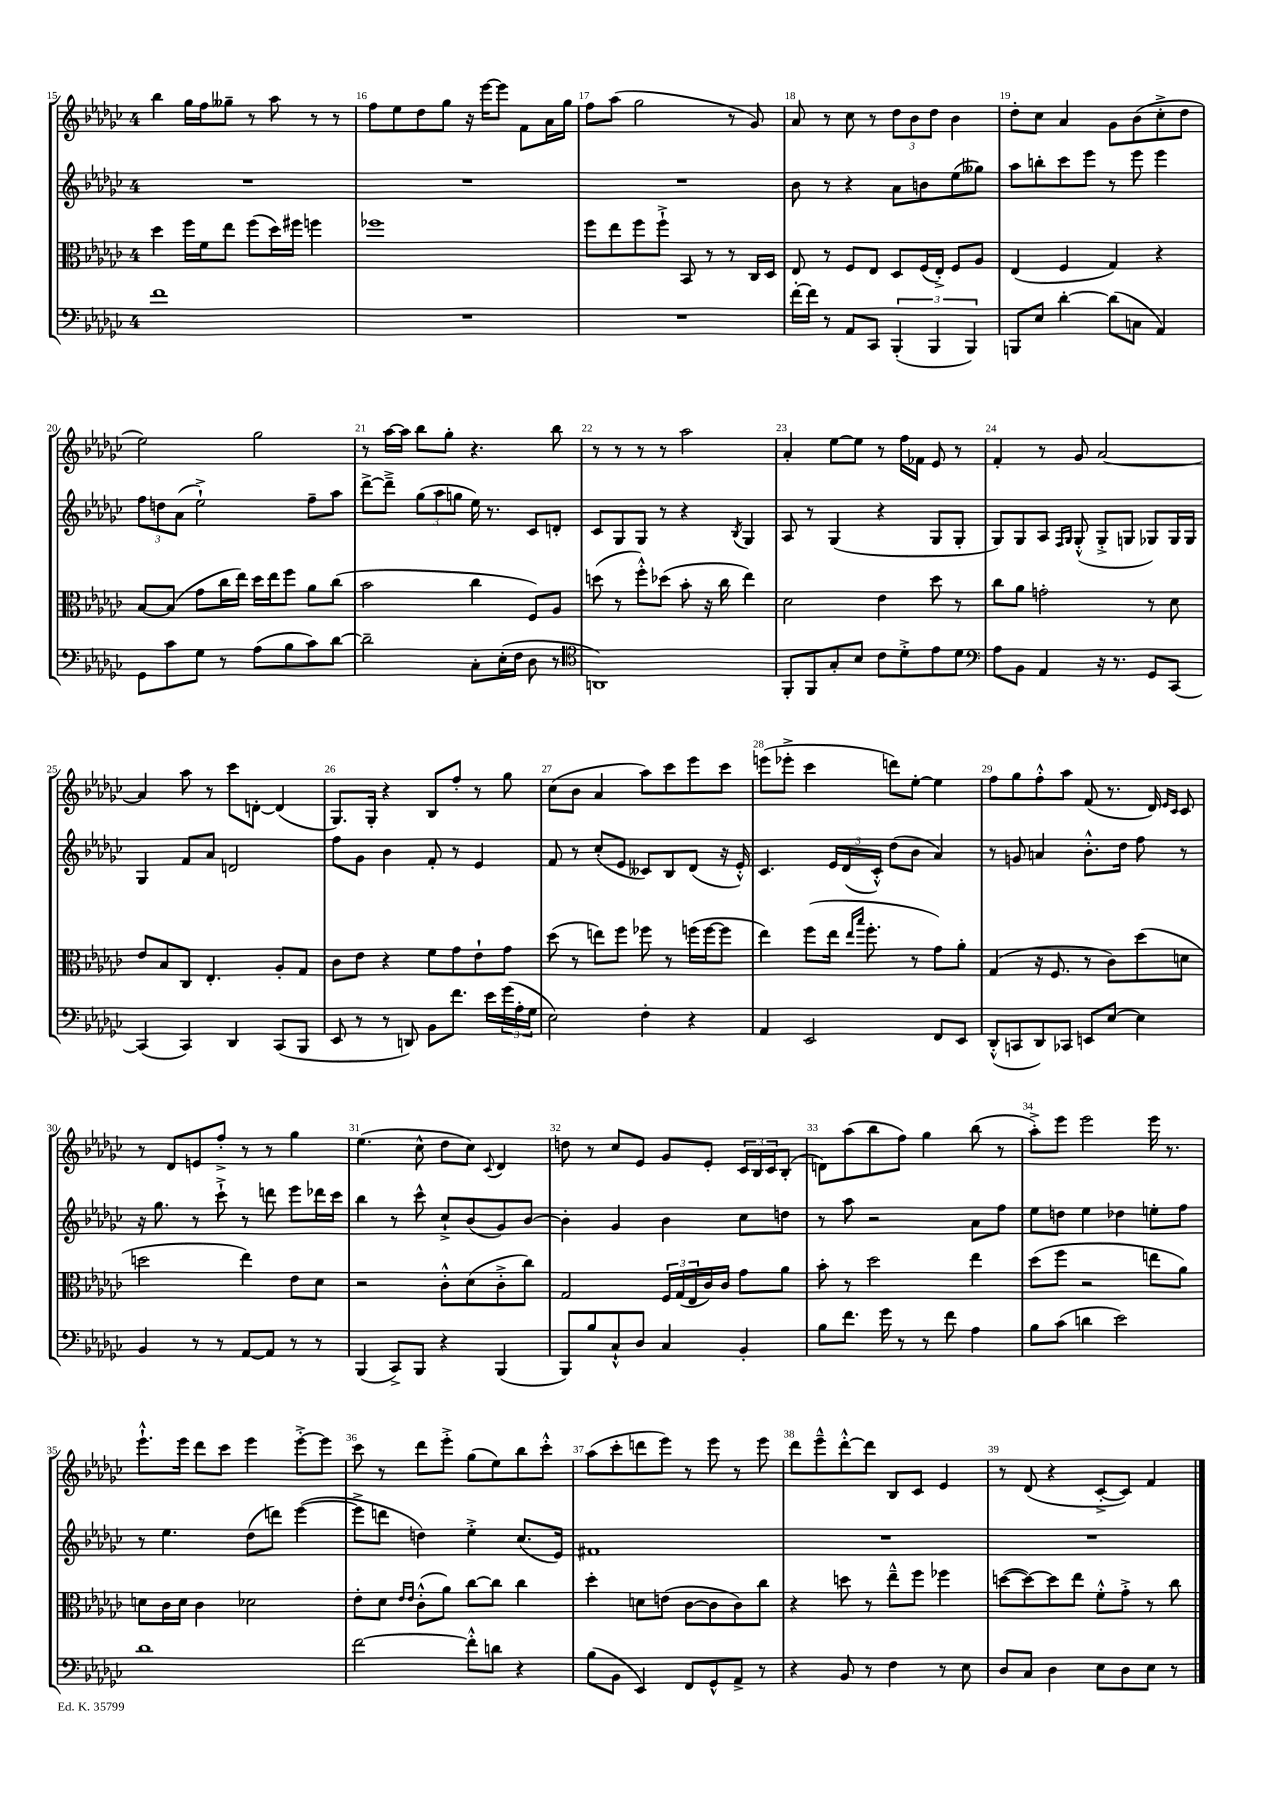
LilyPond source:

<<
\new StaffGroup <<
\new Staff = "s0" {
    \clef treble \key ges \major \once \override Staff.TimeSignature.style = #'single-digit \time 4/4
    bes''4 ges''16 f''16 geses''8-- r8 aes''8 r8 r8 |
    f''8 ees''8 des''8 ges''8 r16 ees'''16~ ees'''8 f'8 aes'16 ges''16 |
    f''8 aes''8( ges''2 r8 ges'8) |
    aes'8 r8 ces''8 r8 \tuplet 3/2 { des''8 bes'8 des''8 } bes'4 |
    des''8-. ces''8 aes'4 ges'8 bes'8( ces''8-.-> des''8 |
    ees''2) ges''2 |
    r8 aes''16~ aes''16 bes''8 ges''8-. r4. bes''8 |
    r8 r8 r8 r8 aes''2 |
    aes'4-. ees''8~ ees''8 r8 f''16 fes'16 ees'8 r8 |
    f'4-. r8 ges'8 aes'2~ |
    aes'4 aes''8 r8 ces'''8 d'8~-. d'4( |
    ges8.) ges16-. r4 bes8 f''8-. r8 ges''8 |
    ces''8( bes'8 aes'4 aes''8) ces'''8 ees'''8 ces'''8 |
    e'''8( ees'''8-.-> ces'''4 d'''8) ees''8~-. ees''4 |
    f''8 ges''8 f''8-.-^ aes''8 f'8( r8. des'16) \grace { ees'16 ces'16 } ces'8 |
    r8 des'8 e'8 f''8-.-> r8 r8 ges''4 |
    ees''4.( ces''8-^ des''8 ces''8) \appoggiatura { ces'8 } des'4 |
    d''8 r8 ces''8 ees'8 ges'8 ees'8-. \tuplet 3/2 { ces'16 bes16 ces'16 } bes8-.( |
    d'8) aes''8( bes''8 f''8) ges''4 bes''8( r8 |
    aes''8-.->) ees'''8 ees'''2 ees'''16 r8. |
    ees'''8.-!-^ ees'''16 des'''8 ces'''8 ees'''4 ees'''8~-.-> ees'''8 |
    ces'''8 r8 des'''8 ees'''8-.-> ges''8( ees''8) bes''8 ces'''8-.-^ |
    aes''8( ces'''8-. d'''8 ees'''8) r8 ees'''8 r8 ees'''8 |
    des'''8 ees'''8---^ des'''8~-.-^ des'''8 bes8 ces'8 ees'4 |
    r8 des'8( r4 ces'8~-.-> ces'8) f'4 \bar "|." |
}
\new Staff = "s1" {
    \clef treble \key ges \major \once \override Staff.TimeSignature.style = #'single-digit \time 4/4
    R1 |
    R1 |
    R1 |
    bes'8 r8 r4 aes'8 b'8 ees''8( geses''8) |
    aes''8 b''8-. ces'''8 ees'''8 r8 ees'''8 ees'''4 |
    \tuplet 3/2 { f''8 d''8 aes'8( } ees''2-!->) f''8-- aes''8 |
    des'''8~-> des'''8---> \tuplet 3/2 { ges''8( aes''8 g''8 } ees''16) r8. ces'8 d'8-. |
    ces'8 ges8 ges8 r8 r4 \acciaccatura { bes8 } ges4 |
    aes8 r8 ges4( r4 ges8 ges8-. |
    ges8) ges8 aes8 \grace { f16 ges16 } ges8-.-^( ges8-.-> g8 ges8) ges16 ges16 |
    ges4 f'8 aes'8 d'2 |
    f''8 ges'8 bes'4 f'8-. r8 ees'4 |
    f'8 r8 ces''8-.( ees'8 ceses'8) bes8 des'8( r16 ees'16-.-^) |
    ces'4. \tuplet 3/2 { ees'16 des'16( ces'16-.-^) } des''8( bes'8 aes'4) |
    r8 g'8 a'4 bes'8.-.-^ des''16 f''8 r8 |
    r16 ges''8. r8 ces'''8-!-> r8 d'''8 ees'''8 des'''16 ces'''16 |
    bes''4 r8 ces'''8-^ ces''8-!-> bes'8( ges'8) bes'8~ |
    bes'4-. ges'4 bes'4 ces''8 d''8 |
    r8 aes''8 r2 aes'8 f''8 |
    ees''8 d''8 ees''4 des''4 e''8-. f''8 |
    r8 ees''4. des''8( d'''8) ees'''4~( |
    ees'''8-> d'''8 d''4) ees''4-.-> ces''8.( ees'16) |
    fis'1 |
    R1 |
    R1 \bar "|." |
}
\new Staff = "s2" {
    \clef alto \key ges \major \once \override Staff.TimeSignature.style = #'single-digit \time 4/4
    des''4 f''16 f'16 ees''8 f''8( des''16) fis''16 f''4 |
    fes''1 |
    f''8 ees''8 f''8 f''8-!-> bes,8 r8 r8 ces16 des16 |
    ees8 r8 f8 ees8 des8 f16( ees16-.->) f8 aes8 |
    ees4( f4 ges4) r4 |
    bes8~ bes8( ges'8 ces''16 ees''16) des''16 ees''16 f''8 aes'8 ces''8( |
    bes'2 ces''4 f8) aes8 |
    d''8( r8 f''8-.-^) des''8( bes'8-. r16 ces''16 ees''4) |
    des'2 ees'4 des''8 r8 |
    ces''8 aes'8 g'2-. r8 des'8 |
    ees'8 bes8 ces8 ees4.-. aes8-. ges8 |
    ces'8 ees'8 r4 f'8 ges'8 ees'8-! ges'8 |
    des''8( r8 e''8) f''8 fes''8 r8 f''16( f''16~ f''8 |
    ees''4) f''8( ees''16 \grace { ees''16 bes''16 } f''8.-. r8 ges'8) aes'8-. |
    ges4( r16 f8. r8 ces'8) des''8( d'8 |
    d''2 ees''4) ees'8 des'8 |
    r2 ces'8-.-^ des'8( ces'8-.-> ces''8) |
    ges2 \tuplet 3/2 { f16 ges16( ees16 } ces'16) ces'16 ges'8 aes'8 |
    bes'8-. r8 des''2 ees''4 |
    des''8( f''8 r2 e''8 aes'8) |
    d'8 ces'16 d'16 ces'4 des'2 |
    ees'8-. des'8 \grace { ees'16 ees'16 } ces'8-.-^( aes'8) ces''8~ ces''8 ces''4 |
    des''4-. d'8 e'8( ces'8~ ces'8 ces'8) ces''8 |
    r4 d''8 r8 ees''8---^ f''8 fes''4 |
    d''8~( d''8~) d''8 ees''8 f'8-.-^ ges'8-.-> r8 ces''8 \bar "|." |
}
\new Staff = "s3" {
    \clef bass \key ges \major \once \override Staff.TimeSignature.style = #'single-digit \time 4/4
    f'1 |
    R1 |
    R1 |
    f'16~-. f'16 r8 aes,8 ces,8 \tuplet 3/2 { bes,,4-.( bes,,4 bes,,4) } |
    b,,8 ees8 des'4~-. des'8( c8 aes,4) |
    ges,8 ces'8 ges8 r8 aes8( bes8 ces'8) des'8~ |
    des'2-- ces8-. ees16-.( f16 des8 r8 |
    \clef tenor a,1) |
    f,8-. f,8 ges8-. bes8 ces'8 des'8-.-> ees'8 des'8 |
    \clef bass aes8 bes,8 aes,4 r16 r8. ges,8 ces,8~ |
    ces,4( ces,4) des,4 ces,8( bes,,8 |
    ees,8 r8 r8 d,8) bes,8 f'8. ees'16 \tuplet 3/2 { ges'16( aes16-. ges16 } |
    ees2) f4-. r4 |
    aes,4 ees,2 f,8 ees,8 |
    des,8-.-^( c,8 des,8) ces,8 e,8 ees8~ ees4 |
    bes,4 r8 r8 aes,8~ aes,8 r8 r8 |
    bes,,4( ces,8->) bes,,8 r4 bes,,4( |
    bes,,8) bes8 ces8-!-^ des8 ces4 bes,4-. |
    bes8 f'8. ges'16 r8 r8 f'8 aes4 |
    bes8 ces'8( d'4 ees'2) |
    des'1 |
    f'2~ f'8-.-^ d'8 r4 |
    bes8( bes,8 ees,4) f,8 ges,8-^ aes,8-> r8 |
    r4 bes,8 r8 f4 r8 ees8 |
    des8 ces8 des4 ees8 des8 ees8 r8 \bar "|." |
}
>>
>>
\layout { \context { \Score currentBarNumber = #15 \override BarNumber.break-visibility = ##(#f #t #t) barNumberVisibility = #all-bar-numbers-visible } }
